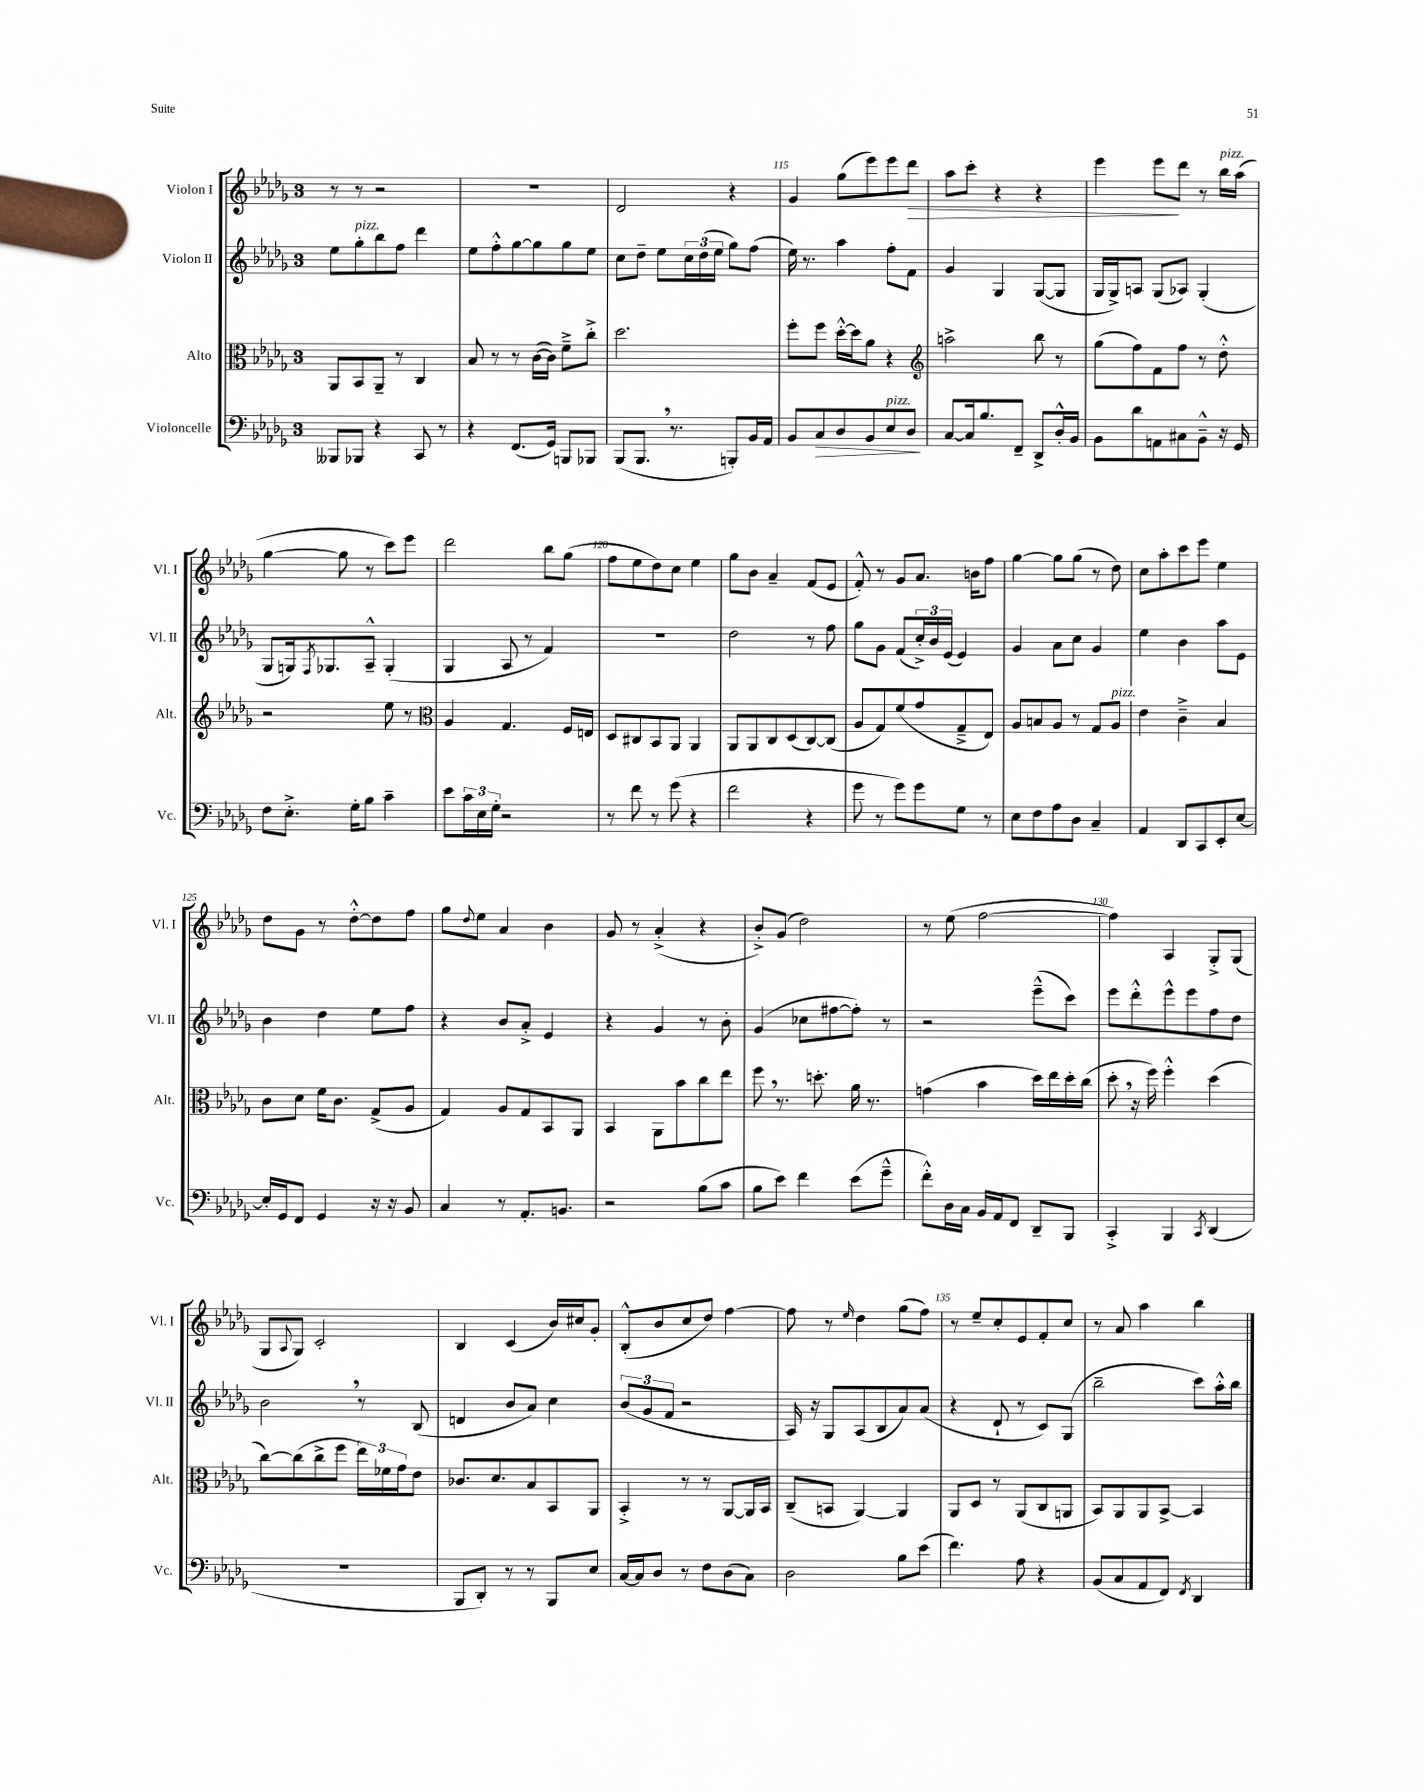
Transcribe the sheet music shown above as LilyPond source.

<<
\new StaffGroup <<
\new Staff = "s0" \with { instrumentName = "Violon I" shortInstrumentName = "Vl. I" } {
    \clef treble \key des \major \once \override Staff.TimeSignature.style = #'single-digit \time 3/4
    r8 r8 r2 |
    R2. |
    des'2 r4 |
    ges'4 ges''8( ees'''8) ees'''8 des'''8\> |
    aes''8 c'''8-. r4 r4 |
    ees'''4 ees'''8\! des'''8 r8 bes''16^\markup { \italic "pizz." } aes''16( |
    ges''4~ ges''8 r8 c'''8) ees'''8 |
    des'''2 bes''8 ges''8( |
    f''8 ees''8 des''8) c''8 ees''4 |
    ges''8 bes'8 aes'4-- f'8( ees'8 |
    f'8-.-^) r8 ges'8 aes'8. b'16 f''8 |
    ges''4~ ges''8 ges''8( r8 des''8) |
    c''8 aes''8-. c'''8 ees'''8 ees''4 |
    des''8 ges'8 r8 des''8~-.-^ des''8 f''8 |
    ges''8 \appoggiatura { des''8 } ees''8 aes'4 bes'4 |
    ges'8 r8 aes'4-.->( r4 |
    bes'8-.->) ges'8( des''2) |
    r8 ees''8( f''2~ |
    f''4) aes4 ges8-.-> ges8( |
    ges8 \appoggiatura { aes8 } ges8) c'2-. |
    bes4 c'4( bes'16) cis''16 ges'8-. |
    bes8-.-^( bes'8 c''8 des''8) f''4~ |
    f''8 r8 \grace { ees''16 } des''4 ges''8( f''8) |
    r8 ees''8-- c''8-. ees'8 f'8-. c''8 |
    r8 aes'8 aes''4 bes''4 \bar "|." |
}
\new Staff = "s1" \with { instrumentName = "Violon II" shortInstrumentName = "Vl. II" } {
    \clef treble \key des \major \once \override Staff.TimeSignature.style = #'single-digit \time 3/4
    ees''8 ges''8-.^\markup { \italic "pizz." } bes''8 f''8 des'''4 |
    ees''8 f''8-.-^ ges''8~ ges''8 ges''8 ees''8 |
    c''8 des''8-- ees''8 \tuplet 3/2 { c''16 des''16( ees''16 } ges''8) f''8( |
    ees''16) r8. aes''4 f''8-. f'8 |
    ges'4 ges4 ges8~( ges8 |
    ges16 ges16->) a8 ges8( aes8) ges4-.( |
    ges8 g16) \acciaccatura { f8 } ges8. aes8---^ ges4-.( |
    ges4 aes8 r8 f'4) |
    R2. |
    des''2 r8 f''8 |
    ges''8 ges'8 f'8( \tuplet 3/2 { c''16-.->) bes'16 ees'16( } ees'4) |
    ges'4 aes'8 c''8 ges'4 |
    ees''4 bes'4 aes''8 ees'8 |
    bes'4 des''4 ees''8 f''8 |
    r4 bes'8 aes'8-.-> ees'4 |
    r4 ges'4 r8 bes'8-. |
    ges'4( ces''8 fis''8~ fis''8-.) r8 |
    r2 ees'''8---^( c'''8) |
    ees'''8 des'''8-.-^ ees'''8-^ ees'''8 f''8 des''8 |
    bes'2 \breathe r8 bes8( |
    d'4 bes'8 aes'8) c''4 |
    \tuplet 3/2 { bes'8( ges'8 f'8 } r2 |
    aes16) r16 ges8 aes8( bes8 aes'8) aes'8( |
    r4 des'8-! r8 c'8) ges8( |
    bes''2-- c'''8) aes''16-.-^ bes''16 \bar "|." |
}
\new Staff = "s2" \with { instrumentName = "Alto" shortInstrumentName = "Alt." } {
    \clef alto \key des \major \once \override Staff.TimeSignature.style = #'single-digit \time 3/4
    aes,8 bes,8 aes,8-- r8 c4 |
    bes8 r8 r8 c'16~( c'16) f'8---> c''8-.-> |
    des''2. |
    f''8-. f''8 des''16~-.-^ des''16 aes'8 r4 |
    \clef treble a''2-> bes''8 r8 |
    ges''8( f''8) f'8 f''8 r8 des''8-.-^ |
    r2 ees''8 r8 |
    \clef alto aes4 ges4. f16 e16 |
    des8 cis8 bes,8 aes,8 aes,4 |
    aes,8 aes,8 c8 des8( c8~) c8( |
    aes8 ges8) f'8( ges'8 ges8---> ees8) |
    aes8 b8 aes8 r8 ges8 aes8^\markup { \italic "pizz." } |
    ees'4 c'4---> bes4 |
    c'8 des'8 f'16 c'8. ges8->( aes8 |
    ges4) aes8 ges8 bes,8 aes,8 |
    bes,4 aes,8 bes'8 c''8 ees''8 |
    f''8 \breathe r8. d''8.-. aes'16 r8. |
    g'4( bes'4 des''16) ees''16 des''16-. c''16( |
    des''8-. \breathe r16 f''16) f''4-.-^ des''4( |
    c''8~) c''8( c''8-> f''8 \tuplet 3/2 { ees''16) fes'16 ges'16 } ees'8 |
    ces'8. des'8. bes8 bes,8 aes,8 |
    bes,4-.-> r8 r8 aes,8~ aes,16 bes,16 |
    c8--( b,8 aes,4~) aes,4 |
    aes,8 des8 r8 aes,8( c8 a,8 |
    bes,8) aes,8 aes,8 bes,8~-> bes,4 \bar "|." |
}
\new Staff = "s3" \with { instrumentName = "Violoncelle" shortInstrumentName = "Vc." } {
    \clef bass \key des \major \once \override Staff.TimeSignature.style = #'single-digit \time 3/4
    beses,,8 bes,,8 r4 c,8 r8 |
    r4 f,8.( ges,16) b,,8 bes,,8 |
    bes,,8( bes,,8. \breathe r8. b,,8-.) bes,16 aes,16 |
    bes,8 c8\> des8 bes,8 ees8^\markup { \italic "pizz." } des8\! |
    c8~ c16 bes8. f,8-- des,8-> des16-.-^ bes,16 |
    bes,8 des'8 a,8 cis8 bes,8---^ r16 ges,16 |
    f8 ees8.-.-> ges16-. bes8 c'4-- |
    ees'8 \tuplet 3/2 { c'16 ees16 ges16-. } r2 |
    r8 f'8 r8 ges'8( r4 |
    f'2 r4 |
    ges'8 r8 ges'8) ges'8 ges8 r8 |
    ees8 f8 aes8 des8 c4-- |
    aes,4 des,8 c,8 ees,8-. ees8~ |
    ees16-. ges,16 f,8 ges,4 r16 r16 bes,8 |
    c4 r8 aes,8.-. b,8. |
    r2 bes8( c'8 |
    bes8 ees'8) f'4 ees'8( ges'8---^ |
    f'8-.-^) des16 c16 bes,16 aes,16 f,8 des,8-- bes,,8 |
    c,4-.-> bes,,4 \acciaccatura { c,8 } des,4( |
    R2. |
    bes,,8 des,8-.) r8 r8 bes,,8 ees8 |
    c16~ c16 des8 r8 f8 des8( c8) |
    des2 bes8 ees'8( |
    f'4.) aes8 r4 |
    bes,8( c8 aes,8 f,8) \acciaccatura { f,8 } des,4 \bar "|." |
}
>>
>>
\layout { \context { \Score currentBarNumber = #112 \override BarNumber.break-visibility = ##(#f #t #t) barNumberVisibility = #(every-nth-bar-number-visible 5) } }
